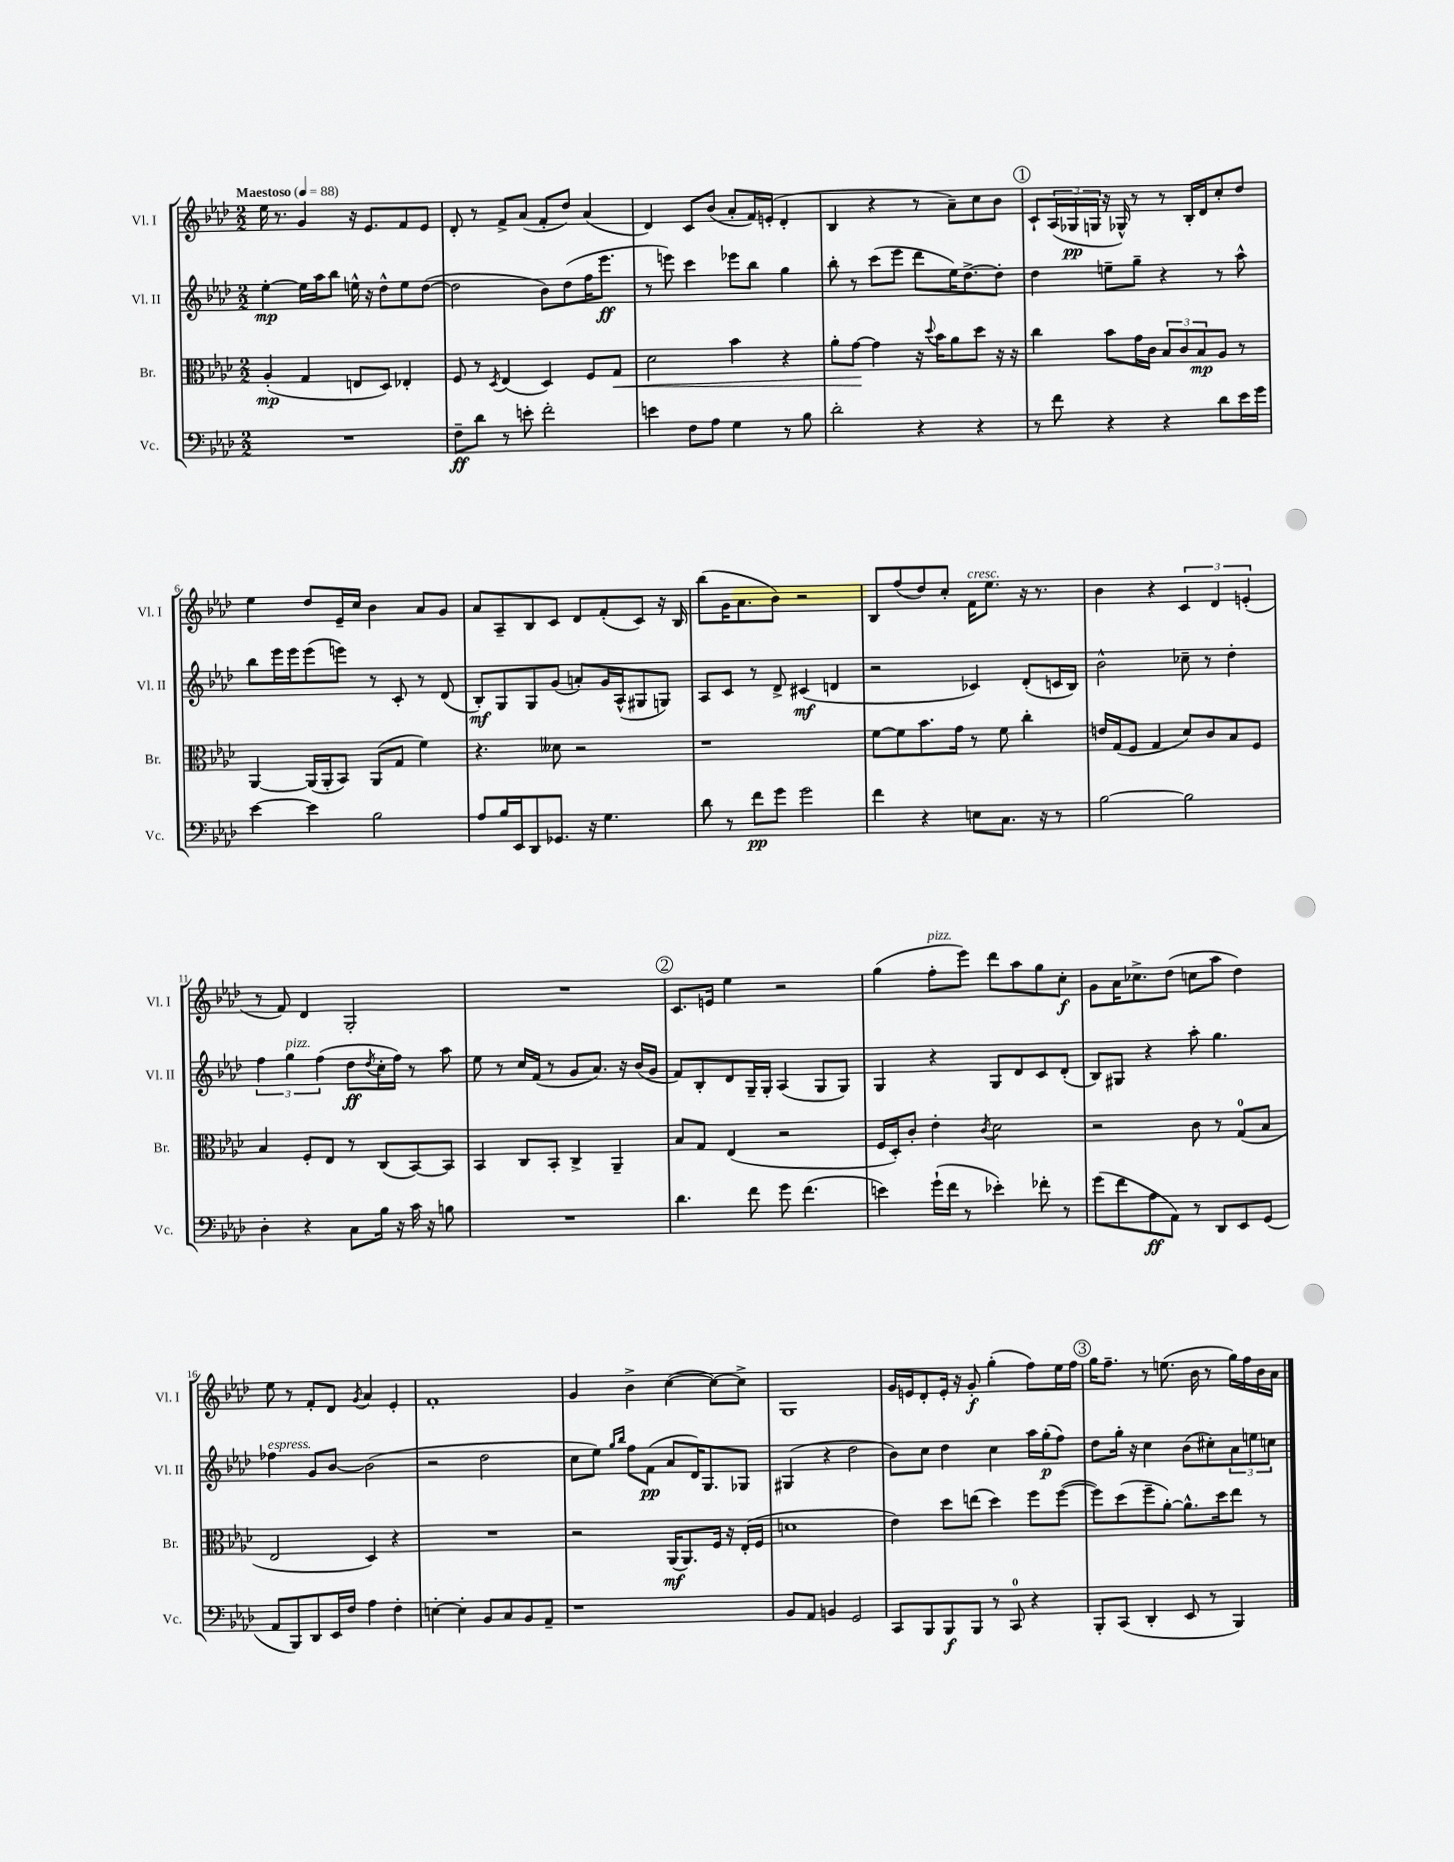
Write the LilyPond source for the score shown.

<<
\new StaffGroup <<
\new Staff = "s0" \with { instrumentName = "Vl. I" shortInstrumentName = "Vl. I" } {
    \clef treble \key aes \major \numericTimeSignature \time 2/2 \tempo "Maestoso" 4 = 88
    ees''16 r8. g'4 r16 ees'8. f'8 ees'8 |
    des'8-. r8 f'8-> aes'8( f'8-. des''8) aes'4( |
    des'4) c'8 bes'8( aes'8-. f'16) e'16-.( des'4-. |
    bes4 r4 r8 aes'8--) c''8 bes'8 |
    \mark \markup { \circle "1" } c'8-! \tuplet 3/2 { aes16( ges16\pp g16 } r16 ges16-^) r8 r8 bes16-. des'16 c''8-. des''8 |
    ees''4 des''8 ees'16-- c''16 bes'4 aes'8 g'8 |
    aes'8 aes8-- bes8 c'8 des'8 f'8-.( c'8) r16 bes16 |
    bes''8( g'16 aes'8. bes'8) r2 |
    bes8 f''8( des''8) c''8-. f'16^\markup { \italic "cresc." } ees''8. r16 r8. |
    bes'4 r4 \tuplet 3/2 { c'4 des'4 e'4-.( } |
    r8 f'8) des'4 g2-. |
    R1 |
    \mark \markup { \circle "2" } c'8. e'16 ees''4 r2 |
    g''4( f''8-.^\markup { \italic "pizz." } ees'''8) des'''8 aes''8 g''8 c''8-.\f |
    g'8 aes'16 ces''8.-> des''8( c''8 aes''8 des''4) |
    ees''8 r8 f'8-. des'8 \acciaccatura { g'8 } aes'4 ees'4-. |
    f'1-. |
    g'4 bes'4-> c''4~( c''8~) c''8-> |
    g1 |
    g'16 e'16 des'8-. e'16-. r16 g'8-.\f g''4-.( f''8) ees''16 f''16 |
    \mark \markup { \circle "3" } g''16 f''8.-- r8 e''8.( bes'16 r8 g''16) f''16 bes'16 aes'16 \bar "|." |
}
\new Staff = "s1" \with { instrumentName = "Vl. II" shortInstrumentName = "Vl. II" } {
    \clef treble \key aes \major \numericTimeSignature \time 2/2
    ees''4~-.\mp ees''16 aes''16 bes''8 e''16-^ r16 des''8-^ e''8 des''8~( |
    des''2 bes'8) des''8( f''16 ees'''8.\ff |
    r8 e'''8) c'''4 ees'''8 bes''8 g''4 |
    bes''8-. r8 c'''8( ees'''8 des'''8 ees''16) des''8.~-> des''8-. |
    \mark \markup { \circle "1" } des''4 e''8-- g''8-- r4 r8 aes''8-^ |
    bes''8 ees'''16 ees'''16 ees'''8( e'''8) r8 c'8-. r8 des'8( |
    bes8-.\mf) g8 g8 g'8( a'8-.) g'16 aes16-^( gis8 g8) |
    aes8 c'8 r8 des'8-> cis'4\mf( d'4 |
    r2 ces'4) des'8-.( c'16 bes16) |
    bes'2-^ ces''8-- r8 des''4-. |
    \tuplet 3/2 { f''4 g''4^\markup { \italic "pizz." } f''4( } des''8\ff \acciaccatura { des''8 } c''16-. f''16) r8 aes''8 |
    ees''8 r8 c''16 f'16( r8 g'8 aes'8.) r16 bes'16( g'16 |
    \mark \markup { \circle "2" } f'8) bes8-. des'8 g16-- g16-. aes4( g8 g8) |
    g4 r4 g8 des'8 c'8 des'8-.( |
    bes8) gis8 r4 aes''8-. g''4. |
    fes''4^\markup { \italic "espress." } g'8 bes'8~ bes'2( |
    r2 des''2 |
    c''8 ees''8) \grace { g''16 bes''16 } f''8 f'8\pp( aes'8 des'16) g8. ges8 |
    gis4( r4 des''2 |
    bes'8) c''8 des''4 c''4 aes''16 g''16-.\p( f''8) |
    \mark \markup { \circle "3" } des''8 g''16-. r16 c''4 bes'8( cis''8-.) \tuplet 3/2 { aes'8 e''8 c''8 } \bar "|." |
}
\new Staff = "s2" \with { instrumentName = "Br." shortInstrumentName = "Br." } {
    \clef alto \key aes \major \numericTimeSignature \time 2/2
    aes4-.\mp( g4 e8 des8) ees4-. |
    f8 r8 \acciaccatura { des8 } ees4( des4) f8 g8\< |
    des'2 bes'4 r4 |
    aes'8-. g'8~\! g'4 r16 \appoggiatura { des''8 } bes'16 aes'8 des''8 r16 r16 |
    \mark \markup { \circle "1" } c''4 bes'8 g'16 c'16 \tuplet 3/2 { bes8 c'8 bes8\mp } aes8 r8 |
    aes,4~ aes,16( aes,16-. bes,8) aes,8( g8 f'4) |
    r4. deses'8 r2 |
    r1 |
    f'8~ f'8 bes'8. g'16 r8 f'8 c''4-. |
    e'16 g16( f8 g4 des'8) c'8 bes8 f8 |
    bes4 f8-. ees8 r8 c8( bes,8~) bes,8 |
    bes,4 c8 bes,8-. c4-> aes,4-- |
    \mark \markup { \circle "2" } bes8 g8 ees4( r2 |
    f16 des16-.) c'8-. ees'4-. \acciaccatura { c'8 } des'2 |
    r2 c'8 r8 g8-0( bes8 |
    ees2 des4) r4 |
    R1 |
    r2 aes,16\mf( aes,8.) f16 r16 ees16-.( f16 |
    d'1 |
    ees'4) des''8 e''8( des''4) f''8 f''8~( |
    \mark \markup { \circle "3" } f''8) des''8( f''8-- aes'8~-.) aes'8.-^ des''16 ees''8 r8 \bar "|." |
}
\new Staff = "s3" \with { instrumentName = "Vc." shortInstrumentName = "Vc." } {
    \clef bass \key aes \major \numericTimeSignature \time 2/2
    R1 |
    f8--\ff des'8 r8 e'8-. f'2-. |
    e'4 f8 aes8 g4 r8 bes8 |
    des'2-. r4 r4 |
    \mark \markup { \circle "1" } r8 f'8 r4 r4 des'8 ees'16 g'16 |
    ees'4~ ees'4 bes2 |
    aes8 bes16 ees,16 des,8 ges,8. r16 g4. |
    des'8 r8 f'8\pp g'8 g'2 |
    f'4 r4 e8 c8. r16 r8 |
    bes2~ bes2 |
    des4-. r4 c8 bes16 r16 c'16 r16 b8 |
    R1 |
    \mark \markup { \circle "2" } des'4. f'8 g'8 f'4.( |
    e'4) g'16-!( f'16 r8 ees'4-.) fes'8-. r8 |
    g'8( f'8 aes8\ff aes,8) r8 des,8 ees,8 g,8( |
    aes,8 bes,,8) des,8 ees,16 f16 aes4 f4-. |
    e4~-. e4-. bes,8 c8 bes,8 aes,8-- |
    r1 |
    bes,8 aes,8 b,4 g,2 |
    c,8 bes,,8 bes,,8\f bes,,8 r8 c,8-0 r4 |
    \mark \markup { \circle "3" } bes,,8-. c,8( des,4-. ees,8 r8 bes,,4) \bar "|." |
}
>>
>>
